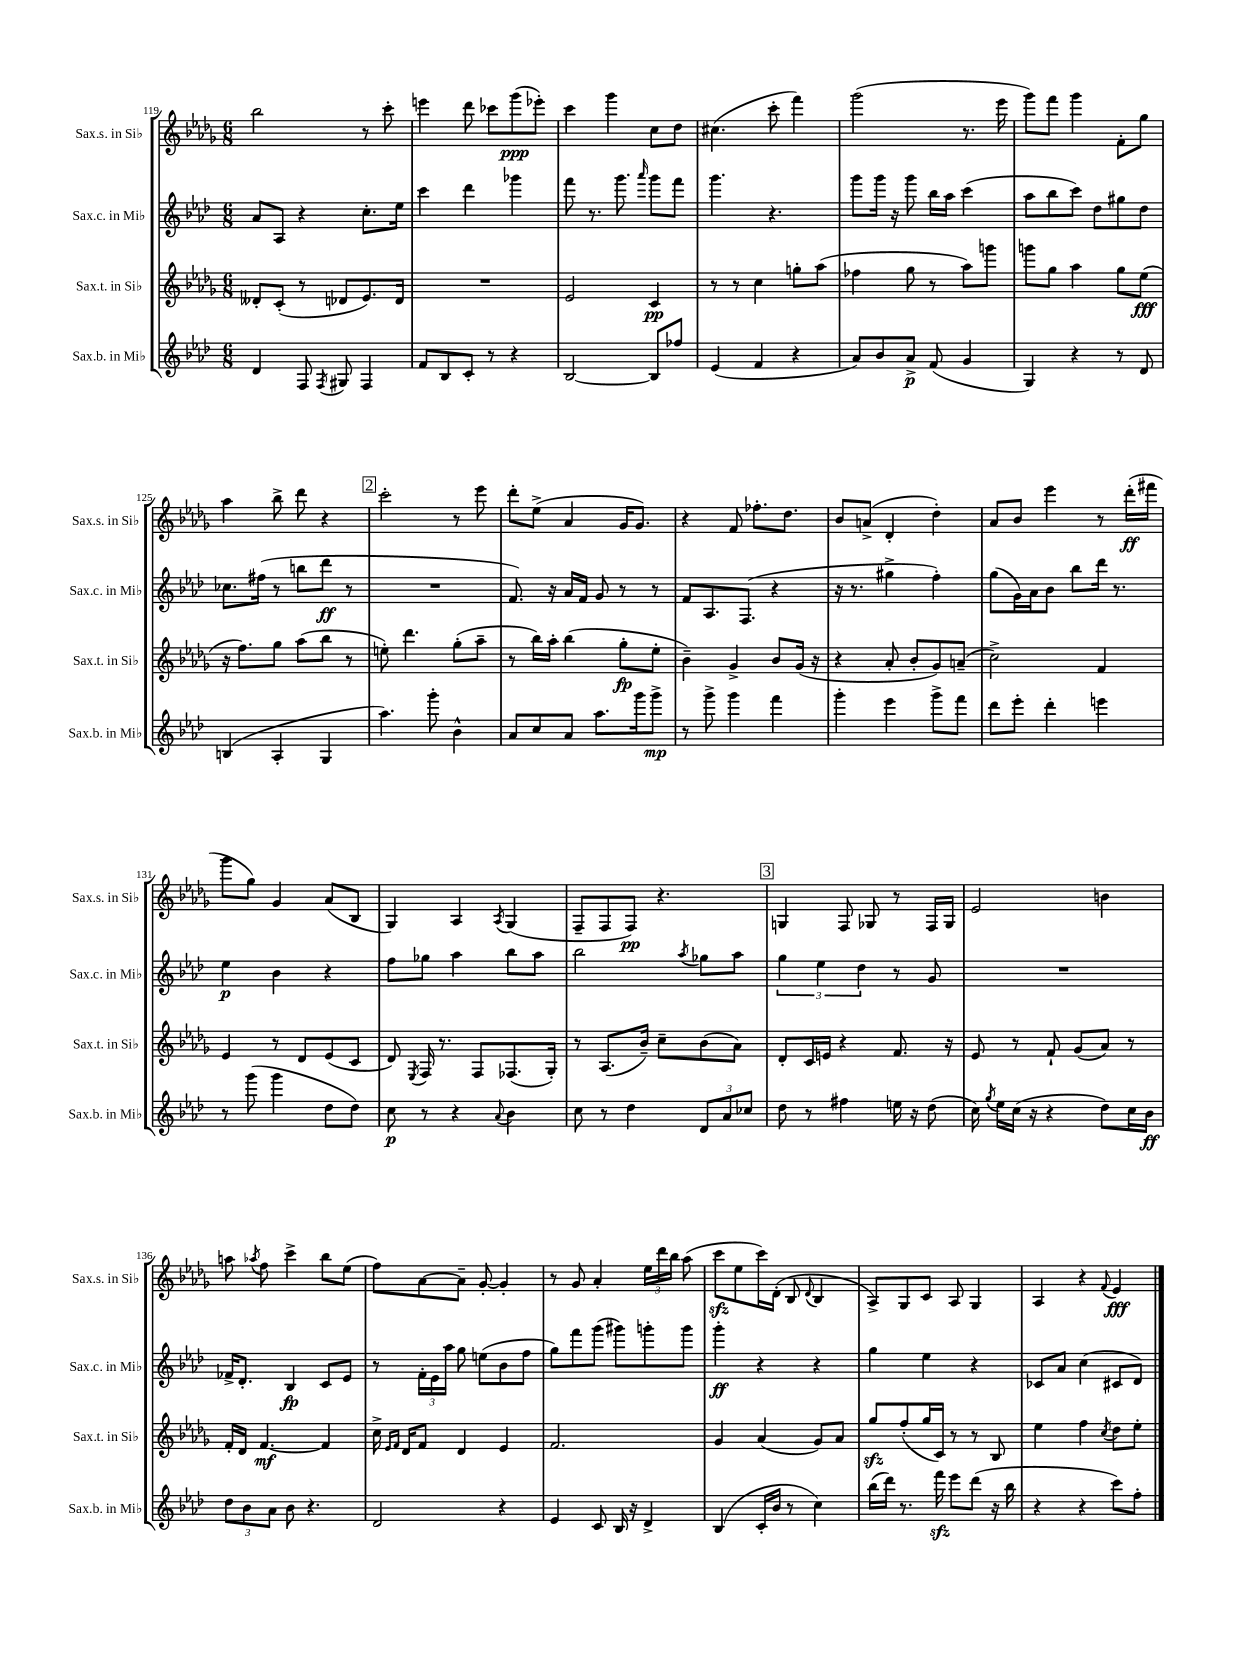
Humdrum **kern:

**kern	**kern	**kern	**kern
*staff4	*staff3	*staff2	*staff1
*clefG2	*clefG2	*clefG2	*clefG2
*k[b-e-a-d-]	*k[b-e-a-d-g-]	*k[b-e-a-d-]	*k[b-e-a-d-g-]
*M6/8	*M6/8	*M6/8	*M6/8
4d-	8d--'	8a-	2bb-
.	(8c'	8A-	.
8F	8r	4r	.
8qF	.	.	.
8G#	8d-	.	.
4F	8.e-)	8.cc'	8r
.	.	.	8ccc'
.	16d-	16ee-	.
=	=	=	=
8f	2.r	4ccc	4eee
8B-	.	.	.
8c'	.	4ddd-	8ddd-
8r	.	.	8ccc-
4r	.	4ggg-	(8ggg-
.	.	.	8eee-')
=	=	=	=
[2B-	2e-	8fff	4ccc
.	.	8.r	.
.	.	.	4ggg-
.	.	8.ggg	.
.	.	16qqaaa-	.
8B-]	4c	8ggg	8cc
8ff-	.	8fff	8dd-
=	=	=	=
(4e-	8r	4.ggg	(4.cc#
.	8r	.	.
4f	4cc	.	.
.	.	4.r	8ccc'
4r	8gg'	.	4fff)
.	(8aa-	.	.
=	=	=	=
8a-)	4ff-	8ggg	(2ggg-
8b-	.	16ggg	.
.	.	16r	.
8a-^	8gg-	8ggg	.
(8f	8r	16bb-	.
.	.	16aa-	.
4g	8aa-)	(4ccc	8.r
.	8ggg	.	.
.	.	.	16eee-
=	=	=	=
4G)	8ggg	8aa-	8ggg-)
.	8gg-	8bb-	8fff
4r	4aa-	8ccc)	4ggg-
.	.	8dd-	.
8r	8gg-	8gg#	8f'
8d-	(8ee-	8dd-	8gg-
=	=	=	=
(4B	16r	8.cc-	4aa-
.	8.ff)	.	.
.	.	(16ff#	.
4A-'	8gg-	8r	8bb-^
.	(8aa-	8bb	8ddd-
4G	8bb-	8ddd-	4r
.	8r	8r	.
=	=	=	=
4.aa-)	8ee')	2.r	2ccc'
.	4.ddd-	.	.
8ggg'	.	.	.
4b-^^	(8gg-'	.	8r
.	8aa-~	.	8eee-
=	=	=	=
8a-	8r	8.f)	8ddd-'
8cc	16bb-)	.	(8ee-^
.	16aa-'	16r	.
8a-	(4bb-	16a-	4a-
.	.	16f	.
8.aa-	.	8g	.
.	8gg-'	8r	16g-
16ggg	.	.	8.g-)
8ggg^	8ee-'	8r	.
=	=	=	=
8r	4b-~)	8f	4r
8ggg^	.	8.A-	.
4ggg	4g-^	.	8f
.	.	(8.F	.
.	.	.	8.ff-'
4fff	8b-	4r	.
.	.	.	8.dd-
.	(16g-	.	.
.	16r	.	.
=	=	=	=
4ggg'	4r	16r	8b-
.	.	8.r	.
.	.	.	(8a^
4eee-	8a-'	4gg#^	4d-'
.	8b-'	.	.
8ggg^	8g-)	4ff')	4dd-')
8fff	(8a~	.	.
=	=	=	=
8ddd-	2cc^)	(8gg	8a-
8eee-'	.	16g)	8b-
.	.	16a-	.
4ddd-'	.	8b-	4eee-
.	.	8bb-	.
4eee	4f	16ddd-	8r
.	.	8.r	.
.	.	.	(16ddd-'
.	.	.	16fff#
=	=	=	=
8r	4e-	4ee-	8ggg-
(8ggg	.	.	8gg-)
4ggg	8r	4b-	4g-
.	8d-	.	.
8dd-	(8e-	4r	(8a-
8dd-)	8c	.	8B-
=	=	=	=
8cc	8d-)	8ff	4G-)
.	8qE-	.	.
8r	16F	8gg-	.
.	8.r	.	.
4r	.	4aa-	4A-
.	8F	.	.
8qqa-	.	.	8qA-
4b-	(8.F-	8bb-	(4G-
.	.	8aa-	.
.	16G-')	.	.
=	=	=	=
8cc	8r	2bb-	8F~
8r	(8.A-	.	8F
4dd-	.	.	8F)
.	16b-~)	.	.
.	8cc~	.	4.r
.	.	8qaa-	.
12d-	(8b-	8gg-	.
12a-	.	.	.
.	8a-)	8aa-	.
12cc-	.	.	.
=	=	=	=
8dd-	8d-'	6gg	4G
8r	16c	.	.
.	.	6ee-	.
.	16e	.	.
4ff#	4r	.	8F
.	.	6dd-	.
.	.	.	8G-
16ee	8.f	8r	8r
16r	.	.	.
(8dd-	.	8g	16F
.	16r	.	16G-
=	=	=	=
16cc)	8e-	2.r	2e-
8qgg	.	.	.
16ee-	.	.	.
(16cc	8r	.	.
16r	.	.	.
4r	8f`	.	.
.	(8g-	.	.
8dd-)	8a-)	.	4b
16cc	8r	.	.
16b-	.	.	.
=	=	=	=
12dd-	16f'	16f-^	8aa
.	16d-	8.d-'	.
12b-	.	.	.
.	.	.	8qaa-
.	[4.f	.	8ff
12a-	.	.	.
8b-	.	4B-	4ccc^
4.r	.	.	.
.	4f]	8c	8bb-
.	.	8e-	(8ee-
=	=	=	=
2d-	16cc^	8r	8ff)
.	16qqe-	.	.
.	16qqf	.	.
.	16d-	.	.
.	8f	24f'	[8a-
.	.	24e-	.
.	.	24aa-	.
.	4d-	8gg	8a-~]
.	.	(8ee	[8g-'
4r	4e-	8b-	4g-']
.	.	8ff	.
=	=	=	=
4e-	2.f	8gg)	8r
.	.	8fff	8g-
8c	.	(8ggg	4a-'
16B-	.	8ggg#)	.
16r	.	.	.
4d-^	.	8ggg'	24ee-
.	.	.	24ddd-
.	.	.	24bb-
.	.	8ggg	(8aa-
=	=	=	=
(4B-	4g-	4ggg'	8ccc
.	.	.	8ee-
16c'	(4a-	4r	16ccc)
16b-	.	.	(16d-'
8r	.	.	8B-
.	.	.	8qqd-
4cc)	8g-)	4r	4B-
.	8a-	.	.
=	=	=	=
(16bb-	8gg-	4gg	8A-^)
16ddd-)	.	.	.
8.r	(8ff'	.	8G-
.	16gg-	4ee-	8c
16fff	16c)	.	.
8eee-	8r	.	8A-
(8ddd-	8r	4r	4G-
16r	8B-	.	.
16bb-	.	.	.
=	=	=	=
4r	4ee-	8c-	4A-
.	.	8a-	.
4r	4ff	(4cc	4r
.	8qcc	.	8qqf
8ccc)	8dd-	8c#	4e-
8ff'	8ee-'	8d-)	.
==	==	==	==
*-	*-	*-	*-
